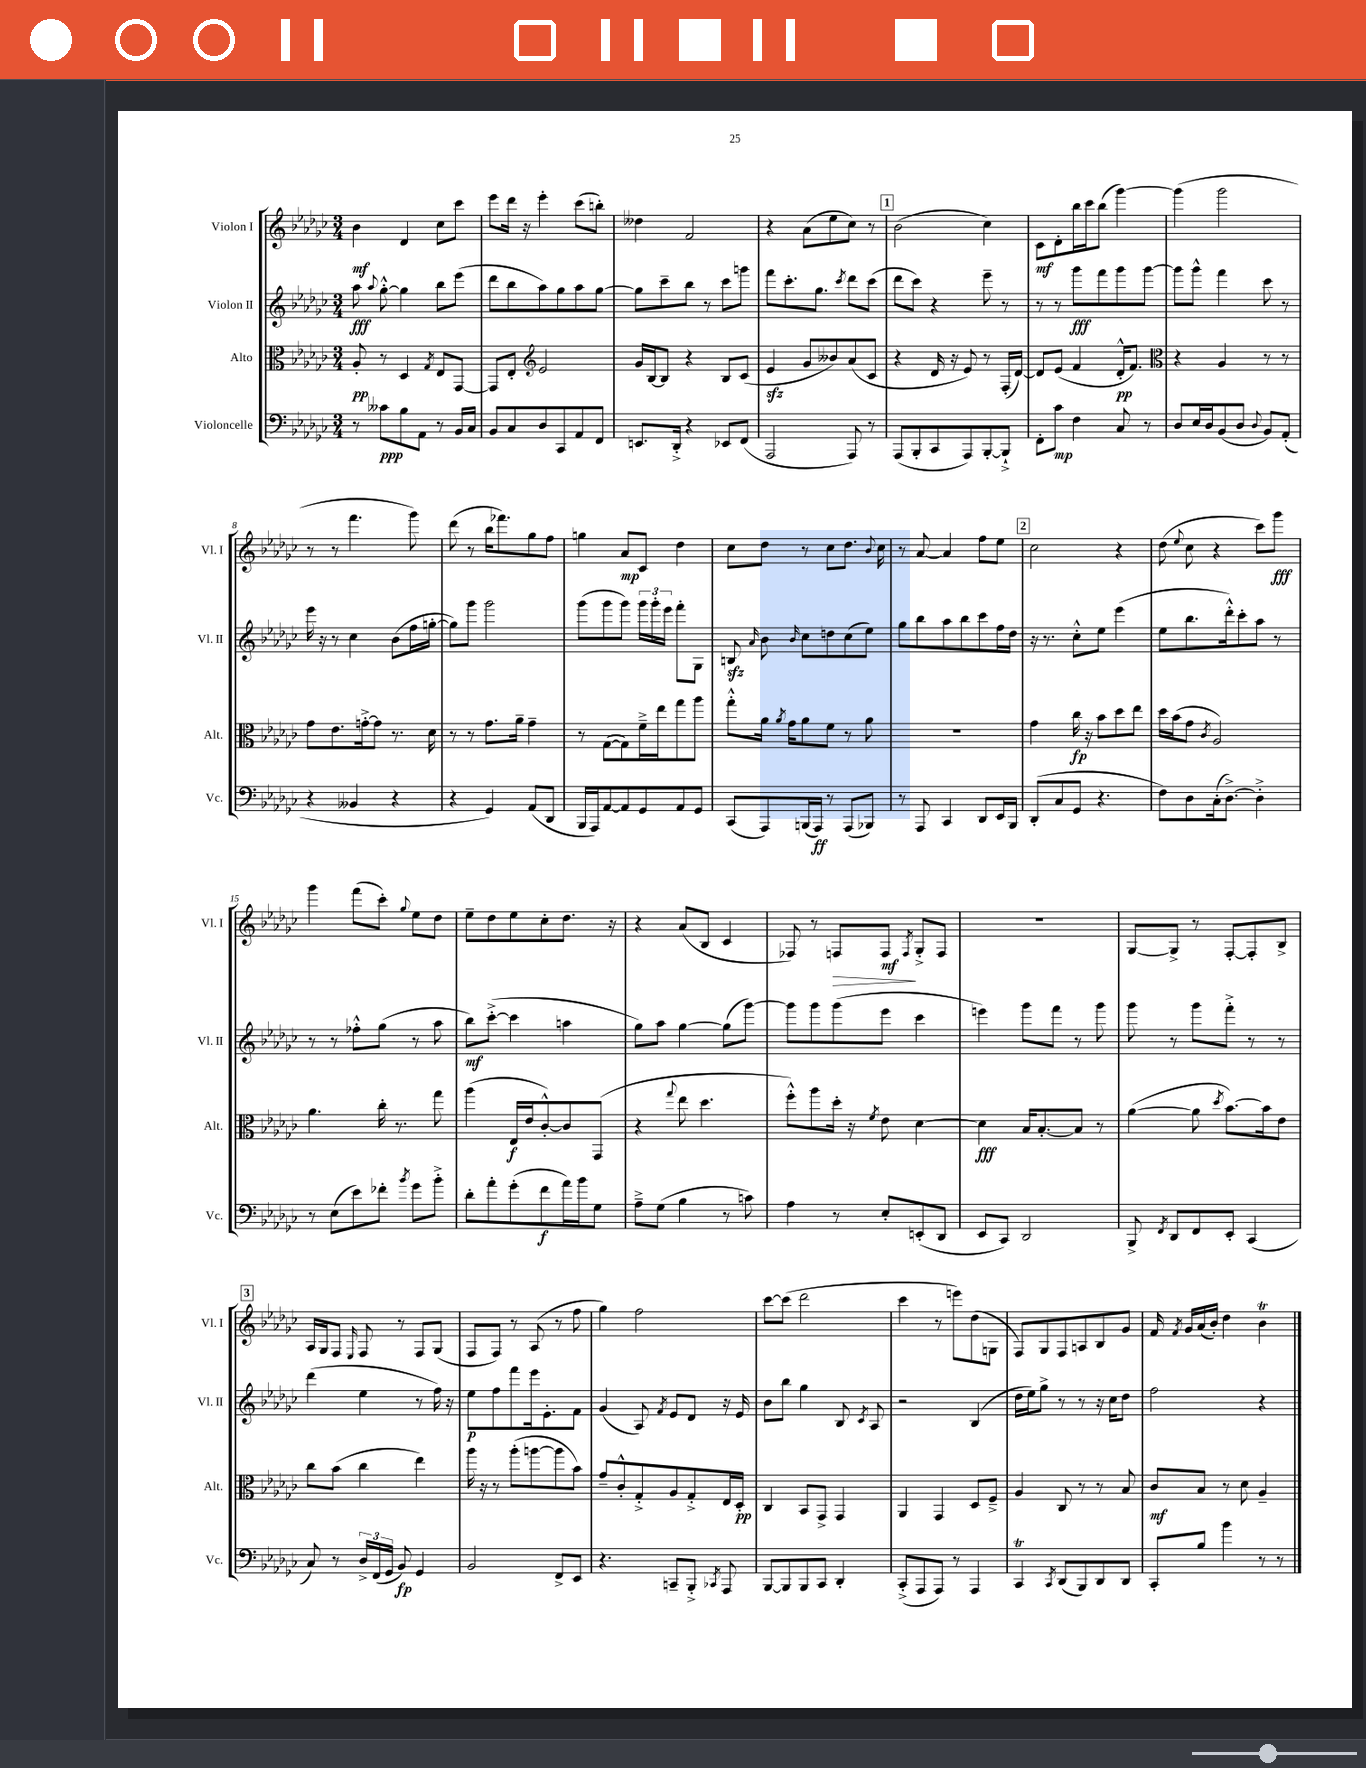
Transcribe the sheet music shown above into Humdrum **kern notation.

**kern	**kern	**kern	**kern
*staff4	*staff3	*staff2	*staff1
*clefF4	*clefC3	*clefG2	*clefG2
*k[b-e-a-d-g-c-]	*k[b-e-a-d-g-c-]	*k[b-e-a-d-g-c-]	*k[b-e-a-d-g-c-]
*M3/4	*M3/4	*M3/4	*M3/4
8r	8A-'	8aa-	4b-
.	.	8qqaa-	.
8c--	8r	[8gg-'^^	.
8B-	4D-	4gg-]	4d-
8AA-	.	.	.
.	8qG-	.	.
8r	8E-	8bb-	8cc-
16BB-	[8GG-	(8eee-	8ccc-
16C-	.	.	.
=	=	=	=
8BB-	8GG-]	8ddd-	8eee-
8C-	8E-'	8bb-	16ddd-
.	.	.	16r
*	*clefG2	*	*
8D-	2e-	8aa-)	4eee-'
8CC-	.	8gg-	.
8AA-	.	8aa-	(8ccc-
8FF	.	[8gg-	8bb')
=	=	=	=
8.EE	16g-	8gg-]	4dd--
.	[16B-	.	.
.	8B-]	8ccc-~	.
16DD-'^	.	.	.
4r	4r	8bb-	2f
.	.	8r	.
8EE-	8B-	8ccc-	.
(8FF	(8c-	8ggg	.
=	=	=	=
2AAA-	4e-	8fff	4r
.	.	8.ccc-'	.
.	8g-	.	(8a-
.	.	8.gg-	.
.	8b--)	.	8ee-
.	.	8qccc-	.
8AAA-)	(8a-	8ddd-	8cc-)
8r	8c-	(8ccc-	8r
=	=	=	=
(8AAA-	4r	8ddd-	(2b-
8BBB-'	.	8ccc-)	.
8CC-	16d-	4r	.
.	16r	.	.
8AAA-)	8e-)	.	.
[8BBB-'	8r	8eee-~	4cc-)
8BBB-`^]	(16F'	8r	.
.	[16d-)	.	.
=	=	=	=
8FF'	8d-]	8r	8c-
8c-	(8e-	8r	8d-'
4F	4f	8ggg-	16bb-
.	.	.	16ccc-
.	.	8fff	(8bb-
8C-	16d-'^^	8ggg-	[4ggg-)
.	8.f)	.	.
8r	.	[8ggg-	.
=	=	=	=
*	*clefC3	*	*
8D-	4r	8ggg-]	(4ggg-]
16E-	.	8ggg-^^	.
16D-	.	.	.
(8BB-	4A-	4fff	2ggg-
8D-	.	.	.
8qqD-	.	.	.
8BB-)	8r	8ccc-	.
(8AA-'	8r	8r	.
=	=	=	=
4r	8g-	16eee-	8r
.	.	16r	.
.	8.e-	8r	8r
4BB--	.	4cc-	4.fff
.	[16g'^	.	.
.	8g]	.	.
4r	8.r	(8b-	.
.	.	16ff	8ggg-)
.	16d-	[16gg'	.
=	=	=	=
4r	8r	8gg])	(8ddd-
.	8r	8ggg-	8r
4GG-)	8.g-	2ggg-	16bb-
.	.	.	8.fff-)
.	16a-~	.	.
(8AA-	4g-~	.	8gg-
8DD-	.	.	8ff
=	=	=	=
16BBB-	8r	(8ggg-	4gg
16AAA-)	.	.	.
[8AA-	([8G-	8ggg-	.
8AA-]	8G-])	8ggg-)	8a-
8GG-	16f~^	24ggg-	8c-
.	.	24ggg-'	.
.	16ee-	.	.
.	.	24eee-	.
8AA-	8gg-	8fff'	4dd-
8GG-	8aa-	8G-	.
=	=	=	=
(8CC-	8gg-'^^	8B	8cc-
.	.	16qqa-	.
8AAA-)	16a-	8b-	8dd-
.	8qa-	.	.
.	16g-	.	.
.	.	16qqb-	.
(16BBB	8a-	8cc-	8r
16AAA-)	.	.	.
8r	8f	8dd	8cc-
(8AAA-	8r	(8cc-	8.dd-
8BBB-)	8a-	8ee-)	.
.	.	.	8qqb-
.	.	.	16cc-
=	=	=	=
8r	2.r	8gg-	8r
8AAA-	.	8bb-	[8a-
4CC-	.	8aa-	4a-]
.	.	8bb-	.
8DD-	.	8ccc-	8ff
16EE-	.	16ff	8ee-
16BBB-	.	16dd-	.
=	=	=	=
(8DD-'	4g-	16r	2cc-
.	.	8.r	.
8C-	.	.	.
8GG-	16cc-	8cc-'^^	.
.	16r	.	.
4.r	8b-	8ee-	.
.	8dd-	(4eee-	4r
.	8ee-	.	.
=	=	=	=
8F)	16dd-	8ee-	(8dd-
.	(16b-	.	.
.	.	.	8qqee-
8D-	8g-	8.bb-	8cc-
.	8qc-	.	.
(16C-'	2A-)	.	4r
[8.D-^)	.	16ddd-'^^)	.
.	.	8ccc-'	.
4D-'^]	.	8aa-	8ccc-)
.	.	8r	8ggg-
=	=	=	=
8r	4.a-	8r	4ggg-
(8E-	.	8r	.
8e-)	.	8ff-'^^	(8fff
8f-'	16cc-'	(8gg-	8ccc-')
.	8.r	.	.
8qb-	.	.	8qqgg-
8g-	.	8r	8ee-
8b-'^	8gg-	8aa-	8dd-
=	=	=	=
8d-'	(4aa-	8bb-)	8ee-~
8a-'	.	([8ccc-'^	8dd-
(8g-'	16E-	4ccc-]	8ee-
.	16e-	.	.
8f	[8c-'^^)	.	8cc-'
16a-)	8c-]	4aa	8.dd-
16b-	.	.	.
8G-	(8GG-	.	.
.	.	.	16r
=	=	=	=
8A-~^	4r	8gg-)	4r
(8G-	.	8aa-	.
.	8qqgg-	.	.
4B-	8ee-	[4gg-	(8a-
.	4.dd-	.	8B-
8r	.	(8gg-]	4c-
8c)	.	[8ggg-)	.
=	=	=	=
4A-	8ff'^^)	8ggg-]	8F-)
.	8aa-	8ggg-	8r
8r	16dd-'	(8ggg-	8F
.	16r	.	.
.	8qf	.	.
8E-'	8e-	8eee-	8F
.	.	.	8qF
(8EE'	[4d-	4ccc-	8G-'^
8DD-	.	.	8F
=	=	=	=
8EE-	4d-]	4eee)	2.r
8CC-)	.	.	.
2DD-	16B-	8ggg-	.
.	[8.B-'	.	.
.	.	8fff	.
.	8B-]	8r	.
.	8r	8ggg-	.
=	=	=	=
8BBB-^	([4a-	8ggg-	[8G-
8qFF	.	.	.
8DD-	.	8r	8G-^]
8FF	8a-]	8ggg-	8r
.	8qdd-	.	.
8EE-'	[8.b-)	8fff'^	[8F'
(4CC-	.	8r	8F']
.	16b-]	.	.
.	8e-	8r	8B-^
=	=	=	=
8C-)	8cc-	(4ddd-	16A-
.	.	.	16G-
8r	(8b-	.	8F
.	.	.	16qqE-
24D-^	4cc-	4ee-	8F
(24FF	.	.	.
24GG-	.	.	.
8BB-)	.	.	8r
4GG-	4ee-)	8r	8F
.	.	16ff)	(8G-
.	.	16r	.
=	=	=	=
2BB-	16aa-	8ee-	8F
.	16r	.	.
.	8r	8ff	8F)
.	(8aa-'	8fff	8r
.	[8aa	16eee-	(8A-
.	.	8.e-'	.
8FF^	8aa]	.	8r
8EE-	8b-)	8f	8ff
=	=	=	=
4.r	8g-~	(4g-	4gg-)
.	8c-'^^	.	.
.	8G-'^	8A-)	2ff
.	.	8qf	.
8CC~	8A-	8e-	.
8BBB-'^	8G-'^	8d-	.
8qCC-	.	.	.
8AAA-	16E-	16r	.
.	16D-'	16e-	.
=	=	=	=
[8BBB-	4C-	8b-	[8ccc-
8BBB-]	.	8bb-	(8ccc-]
8BBB-	8BB-	4gg-	2ddd-
8CC-	8GG-^	.	.
4DD-'	4GG-	8B-	.
.	.	8qc-	.
.	.	8A-	.
=	=	=	=
(8CC-'^	4AA-	2r	4ccc-
8AAA-	.	.	.
8AAA-)	4GG-	.	8r
8r	.	.	8eee)
4AAA-	8D-	(4B-	(8dd-
.	8F~^	.	8G
=	=	=	=
4CC-	4A-	16dd-	8F)
.	.	16ee-)	.
.	.	8gg-^	8G-
8qCC-	.	.	.
(8DD-	8C-	8r	8F
8BBB-)	8r	8r	8A
8DD-	8r	16r	8B-
.	.	16cc-	.
8DD-	8B-	8dd-	8g-
=	=	=	=
8CC-'	8c-	2ff	16f
.	.	.	8qf
.	.	.	16g-
8B-	8B-	.	(16a-
.	.	.	16b-')
4b-	8r	.	4dd-
.	8d-	.	.
8r	4A-~	4r	4b-
8r	.	.	.
==	==	==	==
*-	*-	*-	*-
